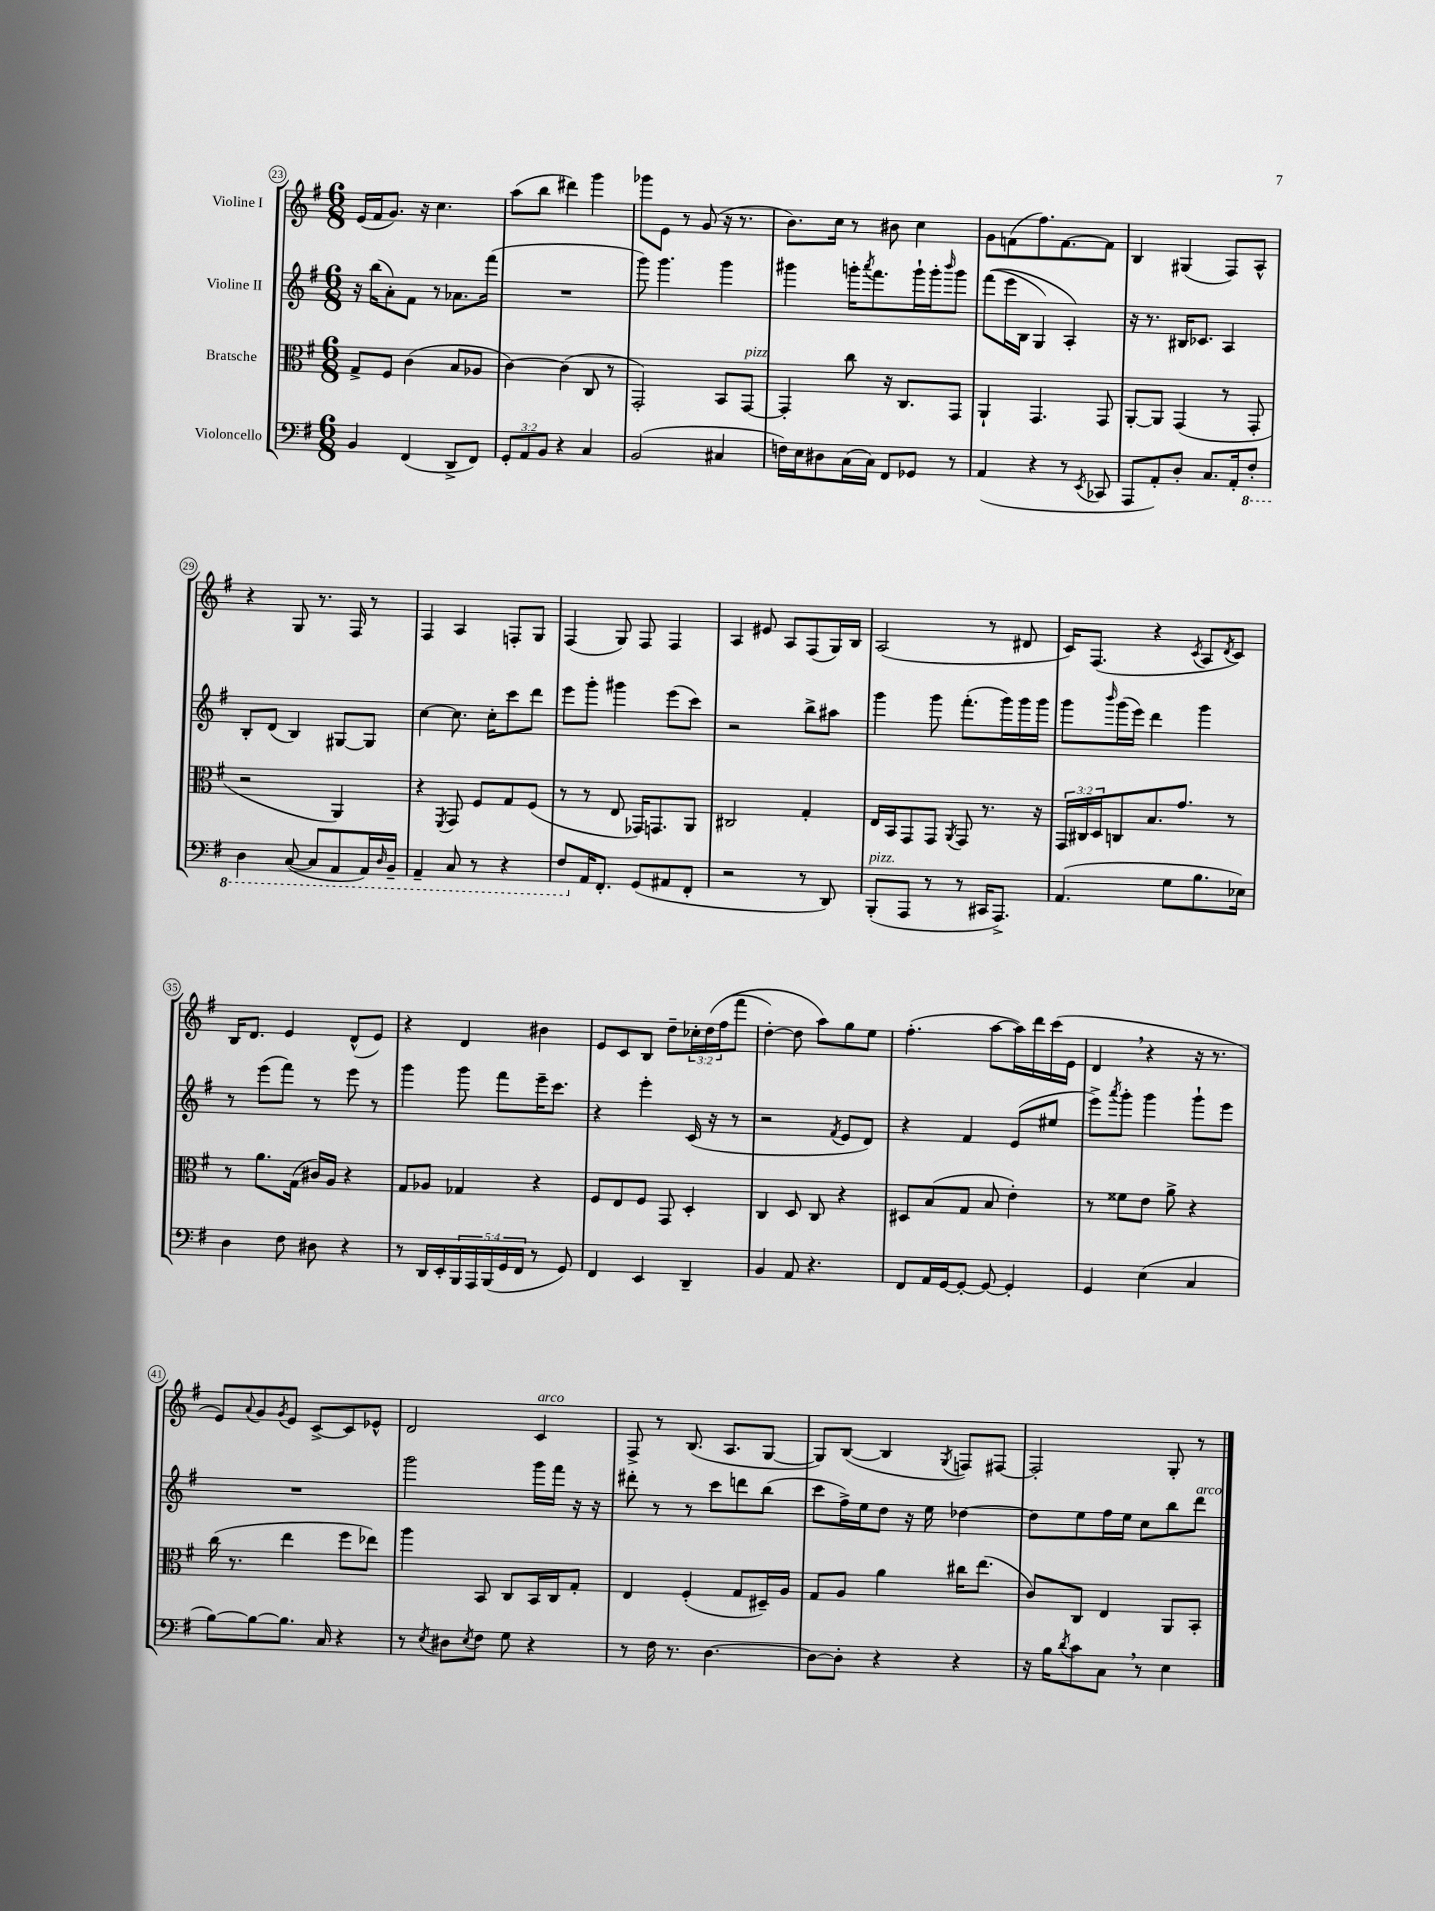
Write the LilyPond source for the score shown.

<<
\new StaffGroup <<
\new Staff = "s0" \with { instrumentName = "Violine I" } {
    \clef treble \key g \major \numericTimeSignature \time 6/8 \override Staff.TupletNumber.text = #tuplet-number::calc-fraction-text
    e'16( fis'16 g'8.) r16 c''4. |
    a''8( b''8 dis'''4) g'''4 |
    ges'''8 e'8 r8 g'8( r16 r8. |
    b'8.) c''16 r8 bis'8 c''4 |
    g'8 f'8( fis''8.) f'8.~ f'8 |
    b4 gis4( fis8) a8-^ |
    r4 g8 r8. fis16 r8 |
    fis4 a4 f8-. g8 |
    fis4( g8) fis8 fis4 |
    a4 eis'8 a8 fis8( g16) b16 |
    a2( r8 dis'8 |
    c'16) fis8.( r4 \acciaccatura { c'8 } a8 \acciaccatura { d'8 } c'8) |
    b16 d'8. e'4 d'8-^( e'8) |
    r4 d'4 bis'4 |
    e'8 c'8 b8 d''8-- \tuplet 3/2 { ces''16-. d''16\( fis''16( } fis'''8 |
    d''4~-.) d''8 a''8\) g''8 e''8 |
    fis''4.-.( a''8~ a''16) d'''16 c'''16( e'16 |
    d'4 \breathe r4 r16 r8. |
    e'8) \appoggiatura { a'8 } g'8 \acciaccatura { g'8 } e'8 c'8~-> c'8 ees'8-^ |
    d'2 c'4^\markup { \italic "arco" } |
    fis8-> r8 b8.( a8. g8~ |
    g8) b8~( b4 \acciaccatura { g8 } f8) fis8~ |
    fis2-. g8-. r8 \bar "|." |
}
\new Staff = "s1" \with { instrumentName = "Violine II" } {
    \clef treble \key g \major \numericTimeSignature \time 6/8
    r16 b''16( a'8-.) fis'8 r8 aes'8. fis'''16( |
    R2. |
    g'''8) g'''4. g'''4 |
    gis'''4 g'''16-. \acciaccatura { a'''8 } fis'''8. g'''16-! g'''16-. \grace { b'''16 } g'''8 |
    fis'''8(\( e'''16 b16 g4) a4-.\) |
    r16 r8. bis16 ces'8. a4 |
    b8-. d'8( b4) gis8~ gis8 |
    c''4~ c''8. c''16-. c'''8 d'''8 |
    e'''8 g'''8-. gis'''4 e'''8( c'''8) |
    r2 b''8-> ais''8 |
    g'''4 g'''8 fis'''8.-.( g'''16) g'''16 g'''16 |
    g'''8 \grace { b'''16 } g'''16( e'''16) d'''4 g'''4 |
    r8 e'''8( fis'''8) r8 e'''8 r8 |
    g'''4 g'''8 fis'''8 e'''16-- c'''8. |
    r4 e'''4-. c'16( r16 r8 |
    r2 \acciaccatura { fis'8 } e'8 d'8) |
    r4 fis'4 e'8( eis''8 |
    e'''8->) \acciaccatura { a'''8 } g'''8-. g'''4 g'''8-! e'''8 |
    R2. |
    g'''2 g'''16 fis'''16 r16 r16 |
    dis'''8-. r8 r8 c'''8 d'''8 b''8( |
    c'''8 fis''16->) e''16 d''8 r16 e''16 des''4~ |
    des''8 e''8 fis''16 e''16 c''8 b''8 d'''8^\markup { \italic "arco" } \bar "|." |
}
\new Staff = "s2" \with { instrumentName = "Bratsche" } {
    \clef alto \key g \major \numericTimeSignature \time 6/8 \override Staff.TupletNumber.text = #tuplet-number::calc-fraction-text
    g8-> fis8 c'4( b8 aes8 |
    c'4~) c'4( c8 r8 |
    g,2-.) b,8 g,8~^\markup { \italic "pizz." } |
    g,4-. c''8 r16 c8. g,8 |
    a,4-! g,4. g,8 |
    a,8~-. a,8 g,4( r8 g,8-. |
    r2 a,4) |
    r4 \acciaccatura { fis,8 } g,8 fis8 g8 fis8( |
    r8 r8 e8 ges,16) g,8. a,8 |
    cis2 g4-. |
    e16 b,16 g,8 g,8 \acciaccatura { a,8 } g,8 r8. r16 |
    \tuplet 3/2 { g,16 cis16 d16 } c8 b8. g'8. r8 |
    r8 a'8. g16( cis'16) a16 r4 |
    g8 aes8 ges4 r4 |
    fis8 e8 fis8 g,8 d4-. |
    c4 d8 c8 r4 |
    dis8 b8( g8 b8 e'4-.) |
    r8 fisis'8 e'8 a'8-> r4 |
    c''16( r8. e''4 fis''8 ees''8) |
    a''4 b,8 c8 b,16 c16 g8-. |
    e4 fis4-.( g8 dis16--) a16 |
    g8 a8 a'4 cis''16 e''8.( |
    c'8) c8 e4 a,8 b,8-. \bar "|." |
}
\new Staff = "s3" \with { instrumentName = "Violoncello" } {
    \clef bass \key g \major \numericTimeSignature \time 6/8 \override Staff.TupletNumber.text = #tuplet-number::calc-fraction-text
    b,4 fis,4( d,8-> fis,8) |
    \tuplet 3/2 { g,8-. a,8 b,8 } r4 c4 |
    b,2( cis4 |
    f16) e16 dis8 c16( c16) fis,8 ges,8 r8 |
    a,4( r4 r8 \acciaccatura { e,8 } ces,8 |
    a,,8 a,8-.) d8-. c8. a,16-. \ottava #-1 fis,8-. |
    d,4 c,8~( c,8 a,,8 a,,16) \grace { d,16 } b,,16-- |
    a,,4-- c,8 r8 r4 |
    fis,8 \ottava #0 a,16 fis,8.-. g,8( ais,8 fis,8-. |
    r2 r8 d,8) |
    b,,8-.^\markup { \italic "pizz." }( a,,8 r8 r8 cis,16 a,,8.->) |
    a,4.( g8 b8. ees16) |
    d4 fis8 dis8 r4 |
    r8 d,16 e,16-. \tuplet 5/4 { b,,16 a,,16 b,,16( g,16 fis,16 } r8 g,8) |
    fis,4 e,4 d,4-- |
    b,4 a,8 r4. |
    fis,8 a,16 g,16~ g,8~-. g,8~ g,4-. |
    g,4 e4( c4 |
    b8~) b8~ b8. c16 r4 |
    r8 \acciaccatura { e8 } dis8 \acciaccatura { e8 } fis8 g8 r4 |
    r8 fis16 r8. d4.~ |
    d8~ d8-. r4 r4 |
    r16 b16 \acciaccatura { d'8 } c'8 c8 \breathe r8 e4 \bar "|." |
}
>>
>>
\layout { \context { \Score currentBarNumber = #23 \override BarNumber.stencil = #(make-stencil-circler 0.1 0.3 ly:text-interface::print) } }
